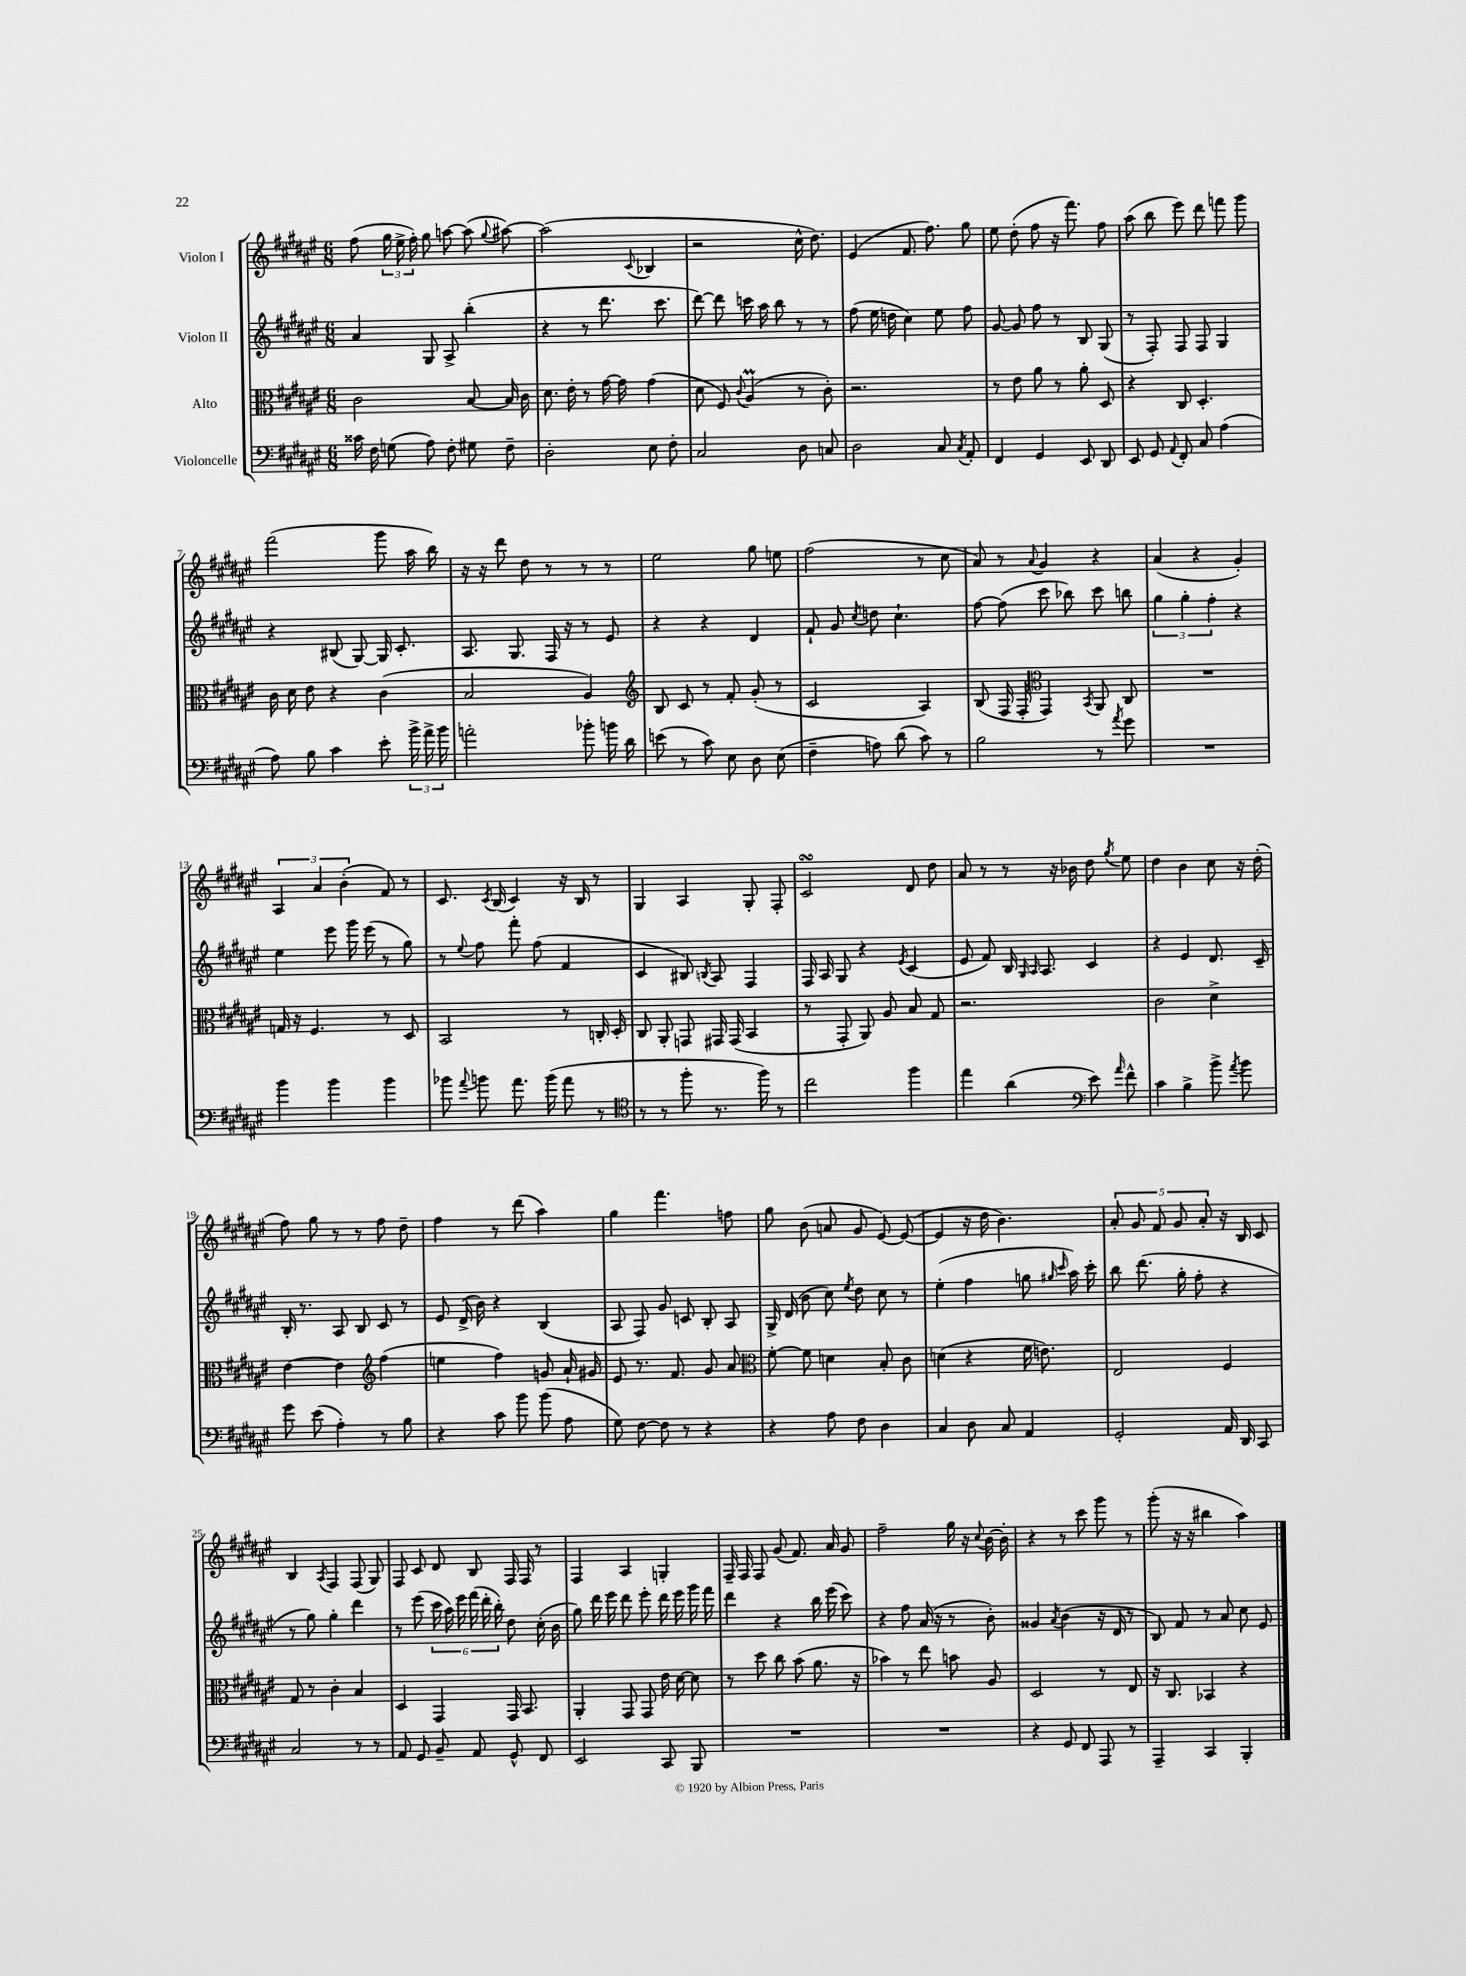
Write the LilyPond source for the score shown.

<<
\new StaffGroup <<
\new Staff = "s0" \with { instrumentName = "Violon I" } {
    \clef treble \key fis \major \numericTimeSignature \time 6/8
    \autoBeamOff fis''8( \tuplet 3/2 { gis''16 eis''16-> fis''16-.) } gis''8 a''8~ a''8( \appoggiatura { gis''8 } ais''8~) |
    ais''2( \appoggiatura { cis'8 } bes4 |
    r2 cis''16-^ dis''8.) |
    eis'4( fis'8. fis''8.) gis''8 |
    eis''8 dis''8-.( fis''8 r16 fis'''8.) fis''8 |
    ais''8( b''8 eis'''8) dis'''8 f'''8 gis'''8 |
    fis'''2( gis'''8 ais''16 b''16) |
    r16 r16 dis'''8 dis''8 r8 r8 r8 |
    eis''2 gis''8 e''8 |
    fis''2( r8 cis''8 |
    ais'8) r8 \appoggiatura { ais'8 } gis'4 r4 |
    ais'4( r4 gis'4-.) |
    \tuplet 3/2 { ais4 ais'4 b'4-.( } fis'8) r8 |
    cis'8. \acciaccatura { cis'8 } b16( cis'4) r16 b16 r8 |
    gis4 ais4 gis8-. fis8-. |
    cis'2\turn dis'8 dis''8 |
    ais'8 r8 r8 r16 bes'16 dis''8 \acciaccatura { gis''8 } eis''8 |
    dis''4 b'4 cis''8 r16 dis''16-.( |
    fis''8) gis''8 r8 r8 fis''8 dis''8-- |
    fis''4 r8 dis'''8( ais''4) |
    gis''4 fis'''4. f''8 |
    gis''8 b'8( a'8 gis'8 eis'8~) eis'8~( |
    eis'4 r16 dis''16 b'4.) |
    \tuplet 5/4 { ais'8-. gis'8 fis'8 gis'8 ais'8-. } r16 b16 cis'8 |
    b4 \acciaccatura { ais8 } fis4 fis8( gis8) |
    fis8 cis'8 dis'8 b8 fis16 fis16 r8 |
    fis4 ais4 g4-. |
    fis16-- fis16 fis8 gis'8( fis'8.) ais'16 gis'8 |
    fis''2-- gis''16 r16 \appoggiatura { cis''8 } b'16~ b'16-. |
    r4 r8 cis'''8 gis'''8 r8 |
    gis'''8-.( r16 r16 bis''4 ais''4) \bar "|." |
}
\new Staff = "s1" \with { instrumentName = "Violon II" } {
    \clef treble \key fis \major \numericTimeSignature \time 6/8
    \autoBeamOff ais'4 gis8 ais8-> b''4-.( |
    r4 r8 dis'''8. cis'''8. |
    dis'''8~) dis'''8 c'''16 ais''16 b''8 r8 r8 |
    fis''8( eis''16 d''16 cis''4) eis''8 fis''8 |
    gis'8~ gis'8 fis''8 r8 b8 gis8( |
    r8 fis8-.) fis8 fis8 gis4 |
    r4 bis8( gis8~) gis16 cis'8.-. |
    ais8. gis8. fis16 r16 r8 eis'8 |
    r4 r4 dis'4 |
    fis'8-! gis'8 \acciaccatura { cis''8 } d''8 cis''4.-! |
    fis''8~ fis''8( cis'''8 bes''8) cis'''8 b''8 |
    \tuplet 3/2 { gis''4 gis''4-. fis''4-. } r4 |
    eis''4 eis'''8 gis'''16 eis'''16( r8 gis''8) |
    r8 \appoggiatura { eis''8 } fis''8 fis'''8-. fis''8( fis'4 |
    cis'4 bis8) \acciaccatura { b8 } ais8 fis4 |
    fis16 ais16 gis8 r4 \acciaccatura { eis'8 } cis'4( |
    eis'8 fis'8) b16 \grace { gis16 ais16 } ais8. cis'4 |
    r4 eis'4 dis'8. cis'16-- |
    b16-. r8. ais8 b8 cis'8 r8 |
    eis'8 dis'16->( b'16) r4 b4( |
    ais8 fis8) gis'8 c'8 b8-. ais8 |
    gis16-> dis'16( b'8 cis''8) \acciaccatura { eis''8 } dis''8 cis''8 r8 |
    eis''4-.( fis''4 g''8 \grace { gis''16 cis'''16 } ais''16) cis'''16-. |
    b''8 dis'''8.( gis''16-. fis''8-. r4 |
    r8 gis''8) gis''4-. dis'''4 |
    r8 eis'''8( \tuplet 6/4 { cis'''16 ais''16) eis'''16 fis'''16( dis'''16-. b''16-.) } dis''8 cis''16-.( b'16 |
    gis''8) dis'''16 eis'''16 dis'''8 eis'''8-. dis'''16 eis'''16 gis'''16 fis'''16 |
    dis'''4 r4 b''16 eis'''16( cis'''8) |
    r4 fis''8 ais'16( r16 r8 b'8-.) |
    gisis'4 \acciaccatura { ais'8 } b'4( r16 dis'16 r8 |
    b8) fis'8 r8 ais'8 cis''8 eis'8 \bar "|." |
}
\new Staff = "s2" \with { instrumentName = "Alto" } {
    \clef alto \key fis \major \numericTimeSignature \time 6/8
    \autoBeamOff cis'2 b8~ b16 cis'16 |
    dis'8. eis'16-. r8 gis'16~ gis'16 gis'4( |
    dis'8 fis8) \appoggiatura { cis'8 } ais4\prall( r8 cis'8-.) |
    r2. |
    r8 eis'8 ais'8 r8 ais'8-. dis8 |
    r4 cis8 dis4.-. |
    cis'16 dis'16 eis'8 r4 cis'4( |
    b2 ais4) |
    \clef treble b8 cis'8 r8 fis'8-. gis'8-.( r8 |
    cis'2 ais4) |
    b8( fis16 fis16-. \clef alto gis,4) \acciaccatura { b,8 } ais,8 cis8 |
    R2. |
    g16 r16 fis4. r8 dis8 |
    b,2 r8 c16-. dis16-. |
    cis8 ais,8-. g,8 gis,16 gis,16( b,4 |
    r8 gis,8-. ais,8) ais8 b8 gis8 |
    r2. |
    cis'2 dis'4-> |
    eis'4~ eis'4 \clef treble fis''4( |
    e''4 fis''4) g'8 ais'16-! gis'16 |
    eis'8 r8. fis'8. gis'8 ais'8 |
    \clef alto fis'8~-. fis'8 d'4 b8-. cis'8 |
    d'4( r4 fis'16 e'8.) |
    eis2 fis4 |
    gis8 r8 cis'4-. b4 |
    dis4 gis,4 gis,16 b,8. |
    ais,4-. gis,8 gis,8 eis'16 dis'16~ dis'8 |
    r8 dis''8 cis''8 b'8( ais'8. r16 |
    bes'4) r8 eis''8 b'8 ais8 |
    dis2 r8 eis8 |
    r16 cis8. bes,4 r4 \bar "|." |
}
\new Staff = "s3" \with { instrumentName = "Violoncelle" } {
    \clef bass \key fis \major \numericTimeSignature \time 6/8
    \autoBeamOff cisis'16 fis16 g8( ais8) fis8-. gis8 fis8-- |
    dis2-. eis8 fis8-. |
    cis2 dis8 c8 |
    dis2 cis8 \acciaccatura { cis8 } ais,8-. |
    fis,4 gis,4 eis,8 dis,8 |
    eis,8 gis,8 \appoggiatura { ais,8 } fis,8-. cis8 ais4( |
    ais8) b8 cis'4 eis'8-. \tuplet 3/2 { b'16-> ais'16-> b'16 } |
    a'2-. bes'8-. b'16 dis'16 |
    e'8( r8 cis'8) eis8 dis8 eis8( |
    fis4-- a8) dis'8( cis'8) r8 |
    b2 r8 \acciaccatura { ais'8 } gis'8 |
    R2. |
    b'4 b'4 b'4 |
    bes'8 \appoggiatura { ais'8 } b'8 ais'8. b'16( ais'8 r8 |
    \clef tenor r8 r8 fis''8-. r8. fis''16) r8 |
    cis''2 fis''4 |
    eis''4 ais'4( \clef bass eis'8) \grace { ais'16 } fis'8-^ |
    cis'4 b4-> b'8-> \acciaccatura { ais'8 } b'8 |
    gis'8 eis'8( ais4-.) r8 b8 |
    r4 cis'8 b'8 b'8( ais8 |
    gis8) fis8~ fis8 r8 r4 |
    r4 ais8 fis8 dis4 |
    cis4 dis8 cis8 ais,4 |
    gis,2-. ais,16 dis,16 cis,8 |
    cis2 r8 r8 |
    ais,8 gis,8 b,8-- ais,8 gis,8-^ fis,8 |
    eis,2 cis,8 b,,8 |
    R2. |
    R2. |
    r4 gis,8 fis,8 ais,,8 r8 |
    ais,,4-- cis,4 b,,4-. \bar "|." |
}
>>
>>
